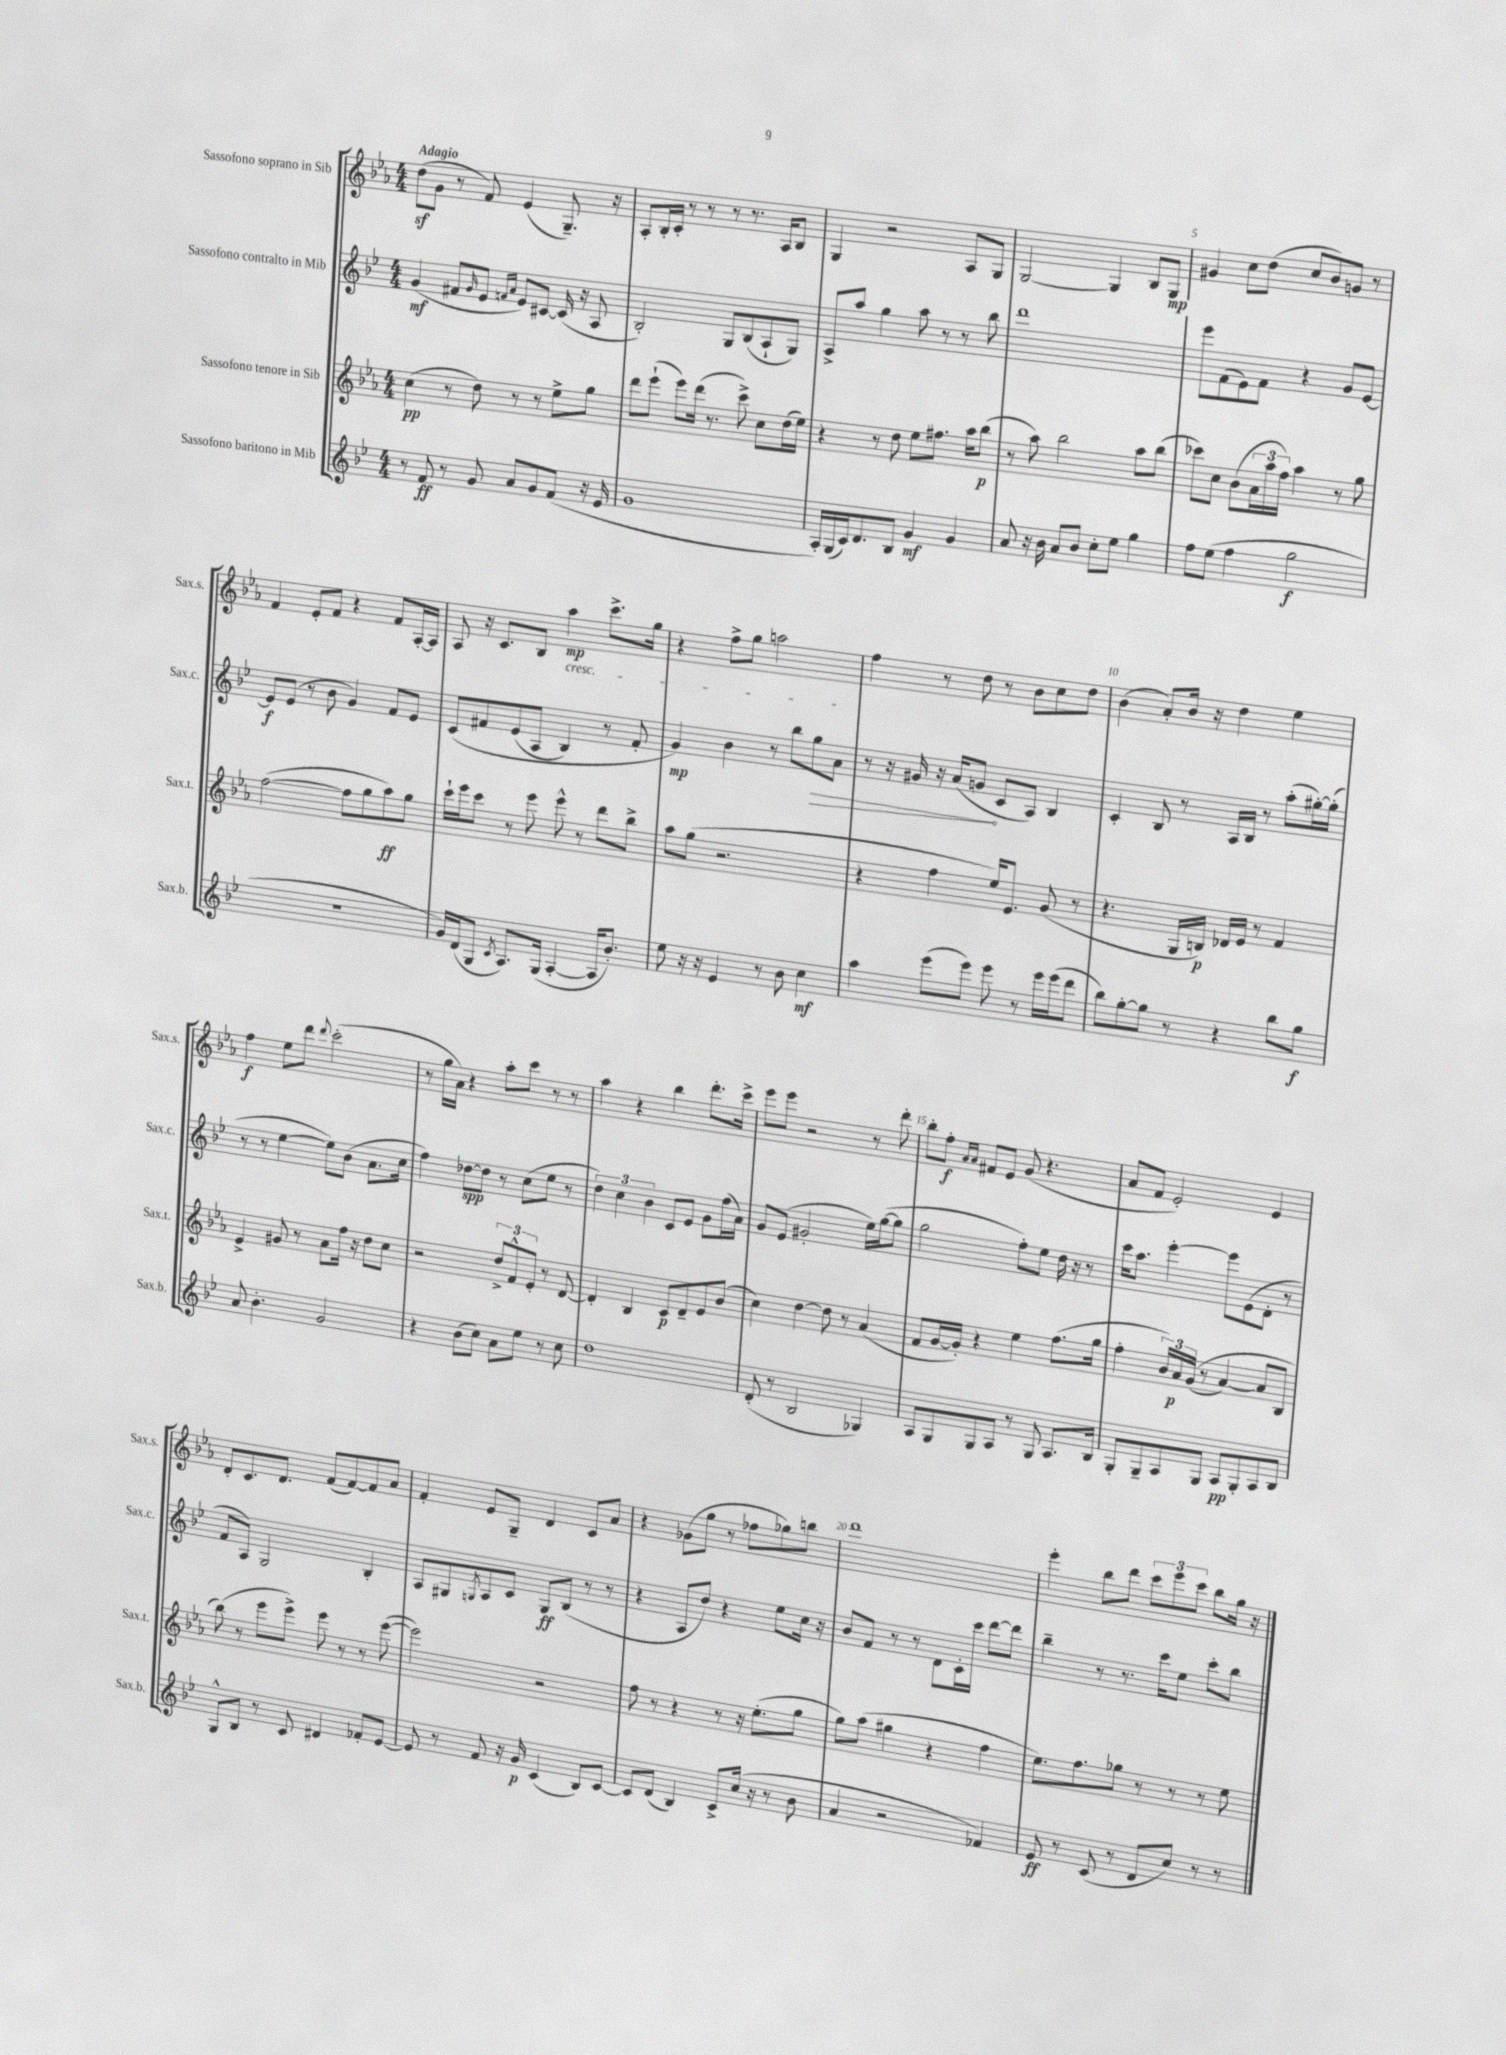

**kern	**kern	**kern	**kern
*staff4	*staff3	*staff2	*staff1
*clefG2	*clefG2	*clefG2	*clefG2
*k[b-e-]	*k[b-e-a-]	*k[b-e-]	*k[b-e-a-]
*M4/4	*M4/4	*M4/4	*M4/4
8r	(4cc	(4g	(8dd
8f	.	.	8g
8r	8r	8f#	8r
.	.	16qqg	.
8g	8dd)	8e-	8f)
.	.	16qqf	.
.	.	16qqa	.
8a	8r	8e-)	(4e-
8g	8r	[8c#	.
(8f	8ee-^	(16c#]	8.G~)
.	.	16r	.
16r	8gg	8A	.
16e-	.	.	16r
=	=	=	=
1g	8ddd	2B-')	8A-'
.	(8eee-`	.	16B-'
.	.	.	16c'
.	8eee-)	.	8r
.	(16ddd	.	8r
.	8.r	.	.
.	.	8G	8r
.	8ccc^)	(8B-	8.r
.	8cc	8A`	.
.	.	.	16A-
.	(16dd	8G)	8B-
.	16ee-)	.	.
=	=	=	=
16A')	4r	8A^	4G
(16G	.	.	.
16c)	.	8aa	.
8.d	.	.	.
.	8r	4gg	2r
8B-	8dd	.	.
4g	8ee-	8aa	.
.	8.ff#	8r	.
4g	.	8r	8A-
.	16aa-	.	.
.	(8bb-	8bb-	8G
=	=	=	=
8a	8r	1ddd	[2G
16r	8aa-)	.	.
16b-	.	.	.
8a	2bb-	.	.
8b-	.	.	.
8cc'	.	.	4G]
8ee-	.	.	.
4gg	8aa-	.	8B-
.	(8bb-	.	8G
=	=	=	=
8ff	8ccc-)	8eee-	4g#
(8ee-	8cc	(8f	.
4ff	(8b-	8e-)	8cc
.	24a-	8f	(8dd
.	24aa-	.	.
.	24ff)	.	.
2gg	4aa-	4r	8cc
.	.	.	8b-)
.	8r	8g	8g
.	8gg	[8e-	8r
=	=	=	=
1r	([2ff	8e-]	4f
.	.	(8e-	.
.	.	8r	8e-'
.	.	8b-	8f
.	8ff]	4g)	4r
.	8gg	.	.
.	8aa-)	8f	8f
.	8gg	8e-	[16A-'
.	.	.	16A-]
=	=	=	=
16g)	16ccc`	&(8c	8A-
(16d	16eee-	.	.
8G	8ccc	8f#	16r
.	.	.	8.c
8qc	.	.	.
8.A)	8r	(8e-	.
.	8eee-	8A	8B-
(16G	.	.	.
[4A'	8eee-^^	4B-)	4aa-
.	8r	.	.
16A]	8ddd	8r	8.ccc^
8.b-')	.	.	.
.	8bb-^	8f#'	.
.	.	.	16gg
=	=	=	=
8ee-	8aa-	4g&)	4r
16r	(8gg	.	.
16r	.	.	.
4e-	2.r	4b-	8ff^
.	.	.	8gg
8r	.	8r	2aa
8b-	.	8bb-	.
4cc	.	8gg	.
.	.	8a	.
=	=	=	=
4aa	4r	8r	4ff
.	.	16r	.
.	.	16g#	.
(8eee-	4ff	16r	8r
.	.	(16a	.
8eee-)	.	8g	8dd
8eee-	16ee-)	8c	8r
.	8.e-	.	.
8r	.	8A)	8b-
16eee-	(8g	4B-	8cc
(16eee-	.	.	.
8ddd	8r	.	8dd
=	=	=	=
8bb-)	4.r	4c'	(4b-
[8gg'	.	.	.
8gg]	.	8B-	8a-')
8r	16G	8r	16b-
.	16B)	.	16r
4r	16d-	16A	4dd
.	16e-	16B-	.
.	8r	8r	.
8bb-	4f	(8aa'	4ee-
8gg	.	[16gg#')	.
.	.	(16gg#']	.
=	=	=	=
8a	4e-^	8r	4ff
4.b-'	.	8r	.
.	8g#	[4ee-	8ee-
.	8r	.	8ddd
.	.	.	8qqddd
2g	8a-	8ee-])	(2ccc'
.	16ff	(8b-	.
.	16r	.	.
.	8dd	8.a	.
.	8cc	.	.
.	.	16cc	.
=	=	=	=
4r	2r	4ff)	8r
.	.	.	16gg
.	.	.	16a-)
(8b-	.	[8dd-	4r
8cc)	.	8dd-]	.
8a	12dd^	8r	8aa-'
.	12f^^	.	.
8ee-	.	(8cc	8ccc
.	12e-'	.	.
8r	8r	8ee-	8r
8cc	[8d	8r	8r
=	=	=	=
1dd	4d']	6dd)	4aa-
.	.	6cc	.
.	4B-	.	4r
.	.	6b-	.
.	8c	8c	4bb-
.	8d~	8e-	.
.	8e-	8g	8.ddd'
.	(8b-	(16ff	.
.	.	16a)	16ccc^
=	=	=	=
(8d'	4cc)	8g	8eee-
8r	.	(8e-	8eee-
2B-	[4dd	2g#'	2r
.	8dd]	.	.
.	8r	.	.
4G-)	(4a-	16ee-)	8r
.	.	([16gg	.
.	.	8gg]	8ddd'
=	=	=	=
8A	8f	2gg	8bb-'
8G	[16g	.	8ff'
.	16g'])	.	.
.	.	.	16qqa-
.	.	.	16qqa-
8G	4r	.	8f#
8A	.	.	8e-
8r	4ee-	8ff')	(8g
8G	.	8ee-	4.r
8.A	(8.ff	16dd	.
.	.	16r	.
.	.	8r	.
16B-	16gg	.	.
=	=	=	=
8G'	4ff'	16ccc	8a-
.	.	8.aa	.
8G~	.	.	8f
8A	24b-)	[4eee-'	2e-')
.	24a-	.	.
.	&((24g	.	.
8G	8r	.	.
8A	[4a-)	8eee-]	.
8G'	.	(8e-	.
8A	8a-]	8d'	4e-
8B-	8B-	8r	.
=	=	=	=
8G^^	(8bb-&)	8f	8d'
8B-	8r	8A)	8.c
8r	8eee-	2G	.
.	.	.	8.d
8c	8eee-^)	.	.
4d#	8eee-	.	(8f
.	8r	.	[8f)
8f-'	8r	4B-'	8f]
[8e-	([8eee-	.	8a-
=	=	=	=
8e-]	2eee-])	8A	4f'
8r	.	8G#	.
.	.	8qG	.
8f	.	8A	8e-
16r	.	8c	8G~
16g	.	.	.
(4c	2r	8G	4d
.	.	(8B-	.
8B-)	.	8r	8c
[8c	.	8r	8a-
=	=	=	=
8c]	8ff	4r	4r
(8d	8r	.	.
4B-)	4r	8A	(8g-
.	.	8dd)	8gg
8c^	8r	4r	8r
(16cc	16r	.	8ff-
16r	(8.ee-'	.	.
8r	.	8ee-	8gg-)
8b-	8gg	16cc	8bb
.	.	16r	.
=	=	=	=
4a	8gg)	8b-	1ddd
.	(8aa-	8f	.
2r	4gg#	8r	.
.	.	8r	.
.	4r	8d	.
.	.	16c'	.
.	.	16ccc	.
4f-)	4ff	[8ddd	.
.	.	8ddd]	.
=	=	=	=
8e-	8.ee-)	4bb-~	4eee-'
8r	.	.	.
.	8.ff	.	.
(8c	.	8r	8bb-
8r	8gg-	8.r	8ddd
8d	8r	.	12ccc
.	.	16ccc	.
.	.	.	12eee-
8cc)	8r	8ee-	.
.	.	.	12ccc
8r	8r	8ccc'	8bb-
8r	8ee-	8bb-	16gg
.	.	.	16r
==	==	==	==
*-	*-	*-	*-
